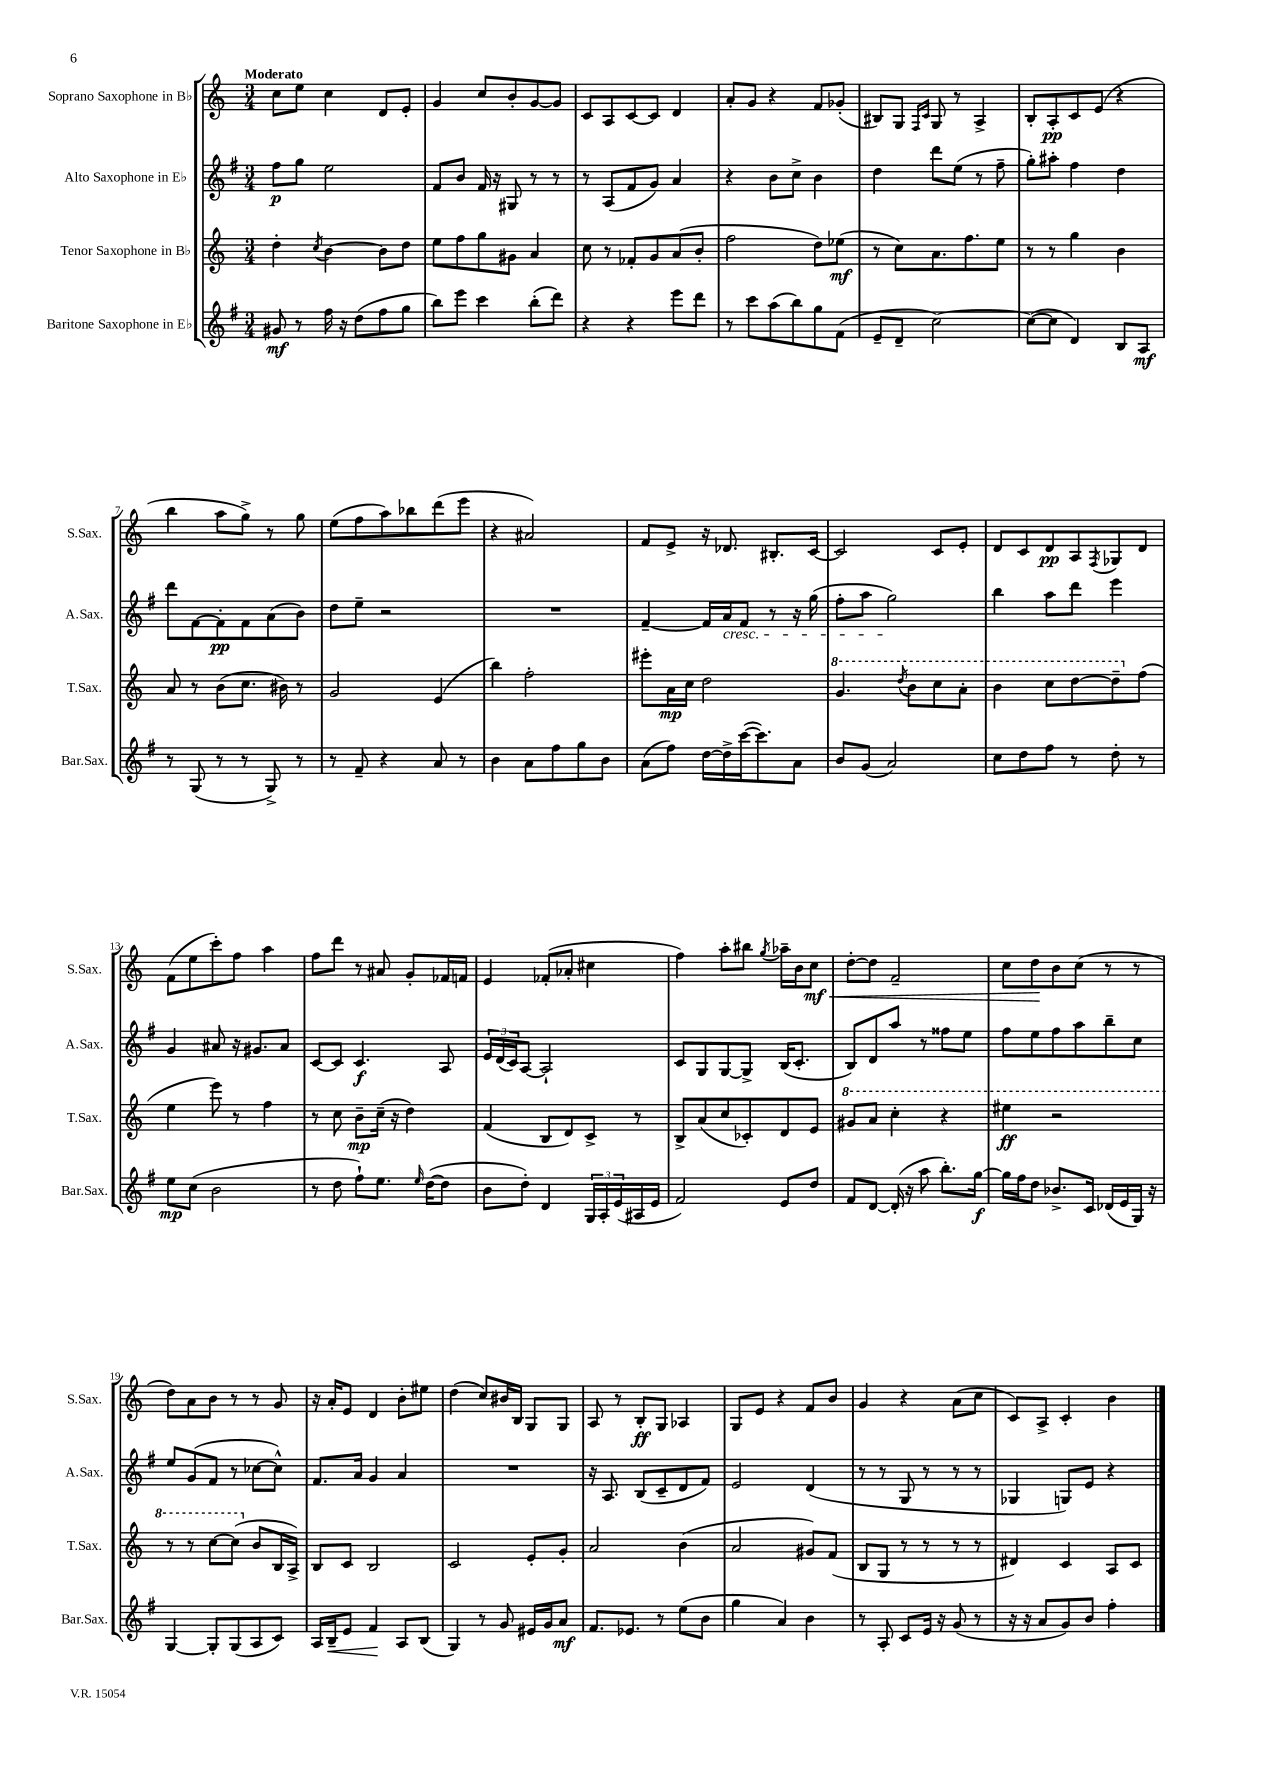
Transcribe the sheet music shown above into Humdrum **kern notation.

**kern	**dynam	**kern	**dynam	**kern	**dynam	**kern	**dynam
*part4	*part4	*part3	*part3	*part2	*part2	*part1	*part1
*staff4	*staff4	*staff3	*staff3	*staff2	*staff2	*staff1	*staff1
*I"Baritone Saxophone in E♭	*	*I"Tenor Saxophone in B♭	*	*I"Alto Saxophone in E♭	*	*I"Soprano Saxophone in B♭	*
*I'Bar.Sax.	*	*I'T.Sax.	*	*I'A.Sax.	*	*I'S.Sax.	*
*clefG2	*	*clefG2	*	*clefG2	*	*clefG2	*
*k[f#]	*	*k[]	*	*k[f#]	*	*k[]	*
*M3/4	*	*M3/4	*	*M3/4	*	*M3/4	*
=1	=1	=1	=1	=1	=1	=1	=1
!	!	!	!	!	!	!LO:TX:a:B:t=Moderato	!
8g#X/	mf	4dd'\	.	8ff#\L	p	8cc\L	.
8r	.	.	.	8gg\J	.	8ee\J	.
.	.	8qcc/	.	.	.	.	.
16ff#\	.	[4b\	.	2ee\	.	4cc\	.
16r	.	.	.	.	.	.	.
(8dd\L	.	.	.	.	.	.	.
8ff#\	.	8b\L]	.	.	.	8d/L	.
8gg\J	.	8dd\J	.	.	.	8e'/J	.
=2	=2	=2	=2	=2	=2	=2	=2
8bb\L)	.	8ee\L	.	8f#/L	.	4g/	.
8eee\J	.	8ff\	.	8b/J	.	.	.
4ccc\	.	8gg\	.	16f#/	.	8cc/L	.
.	.	.	.	16r	.	.	.
.	.	8g#X\J	.	8G#X/	.	8b'/	.
(8bb'\L	.	4a/	.	8r	.	[8g/	.
8ddd\J)	.	.	.	8r	.	8g/J]	.
=3	=3	=3	=3	=3	=3	=3	=3
4r	.	8cc\	.	8r	.	8c/L	.
.	.	8r	.	(8A/L	.	8A/	.
4r	.	8f-X'/L	.	8f#/	.	[8c/	.
.	.	8g/	.	8g/J)	.	8c/J]	.
8eee\L	.	(8a/	.	4a/	.	4d/	.
8ddd\J	.	8b'/J	.	.	.	.	.
=4	=4	=4	=4	=4	=4	=4	=4
8r	.	2ff\	.	4r	.	8a'/L	.
8ccc\L	.	.	.	.	.	8g/J	.
(8aa\	.	.	.	8b\L	.	4r	.
8bb\)	.	.	.	8cc^\J	.	.	.
8gg\	.	8dd\L)	.	4b\	.	8f/L	.
(8f#\J	.	(8ee-X\J	mf	.	.	(8g-X'/J	.
=5	=5	=5	=5	=5	=5	=5	=5
8e~/L	.	8r	.	4dd\	.	8B#X/L)	.
8d~/J	.	8cc\L)	.	.	.	8G/J	.
.	.	.	.	.	.	16qqF/LL	.
.	.	.	.	.	.	16qqc/JJ	.
[2cc\)	.	8.a\	.	8ddd\L	.	8G/	.
.	.	.	.	(8ee\J	.	8r	.
.	.	8.ff\	.	.	.	.	.
.	.	.	.	8r	.	4A^/	.
.	.	8ee\J	.	8ff#~\	.	.	.
=6	=6	=6	=6	=6	=6	=6	=6
(8cc\L_	.	8r	.	8gg'\L)	.	8B'/L	.
8cc\J]	.	8r	.	8aa#X'\J	.	8A'/	pp
4d/)	.	4gg\	.	4ff#\	.	8c/	.
.	.	.	.	.	.	(8e/J	.
8B/L	.	4b\	.	4dd\	.	4r	.
8A/J	mf	.	.	.	.	.	.
!!LO:LB:g=z
=7	=7	=7	=7	=7	=7	=7	=7
8r	.	8a/	.	8ddd\L	.	4bb\	.
(8G/	.	8r	.	[8f#\	.	.	.
8r	.	(8b\L	.	8f#'\]	pp	8aa\L	.
8r	.	8.cc\J	.	8f#\	.	8gg^\J)	.
8G^/)	.	.	.	(8a\	.	8r	.
.	.	16b#X\)	.	.	.	.	.
8r	.	8r	.	8b\J)	.	8gg\	.
=8	=8	=8	=8	=8	=8	=8	=8
8r	.	2g/	.	8dd\L	.	(8ee\L	.
8f#~/	.	.	.	8ee~\J	.	8ff\	.
4r	.	.	.	2r	.	8aa\)	.
.	.	.	.	.	.	8bb-X\	.
8a/	.	(4e/	.	.	.	(8ddd\	.
8r	.	.	.	.	.	8eee\J	.
=9	=9	=9	=9	=9	=9	=9	=9
4b\	.	4bb\)	.	2.r	.	4r	.
8a\L	.	2ff'\	.	.	.	2a#X/)	.
8ff#\	.	.	.	.	.	.	.
8gg\	.	.	.	.	.	.	.
8b\J	.	.	.	.	.	.	.
=10	=10	=10	=10	=10	=10	=10	=10
(8a\L	.	8eee#X'\L	.	[4f#~/	.	8f/L	.
8ff#\J)	.	16a\L	mp	.	.	8e^/J	.
.	.	16cc\JJ	.	.	.	.	.
[16dd\LL	.	2dd\	.	16f#/LL]	.	16r	.
!	!	!	!	!LO:TX:b:i:t=cresc.	!	!	!
16dd^\]	.	.	.	16a/J	.	8.d-X/	.
([16ccc\J	.	.	.	8f#/J	.	.	.
8.ccc\])	.	.	.	.	.	.	.
.	.	.	.	8r	.	8.B#X'/L	.
8a\J	.	.	.	16r	.	.	.
.	.	.	.	(16gg\	.	[16c/Jk	.
=11	=11	=11	=11	=11	=11	=11	=11
*	*	*8va	*	*	*	*	*
8b/L	.	4.gg/	.	8ff#'\L	.	2c/]	.
(8g/J	.	.	.	8aa\J	.	.	.
2a/)	.	.	.	2gg\)	.	.	.
.	.	8qddd/	.	.	.	.	.
.	.	8bb\L	.	.	.	.	.
.	.	8ccc\	.	.	.	8c/L	.
.	.	8aa'\J	.	.	.	8e'/J	.
=12	=12	=12	=12	=12	=12	=12	=12
8cc\L	.	4bb\	.	4bb\	.	8d/L	.
8dd\	.	.	.	.	.	8c/	.
8ff#\J	.	8ccc\L	.	8aa\L	.	8d/	pp
8r	.	[8ddd\	.	8ddd\J	.	8A/	.
.	.	.	.	.	.	8qF/	.
8dd'\	.	8ddd~\]	.	4eee\	.	8G-X/	.
*	*	*X8va	*	*	*	*	*
8r	.	(8ff\J	.	.	.	8d/J	.
!!LO:LB:g=z
=13	=13	=13	=13	=13	=13	=13	=13
8ee\L	mp	4ee\	.	4g/	.	(8f\L	.
(8cc\J	.	.	.	.	.	8ee\	.
2b\	.	8eee\)	.	8a#X/	.	8ccc'\)	.
.	.	8r	.	16r	.	8ff\J	.
.	.	.	.	8.g#X/L	.	.	.
.	.	4ff\	.	.	.	4aa\	.
.	.	.	.	8a#/J	.	.	.
=14	=14	=14	=14	=14	=14	=14	=14
8r	.	8r	.	[8c/L	.	8ff\L	.
8dd\	.	8cc\	.	8c/J]	.	8ddd\J	.
8ff#`\L)	.	8b~\L	mp	4.c/	f	8r	.
8.ee\J	.	(16cc~\Jk	.	.	.	8a#X/	.
.	.	16r	.	.	.	.	.
.	.	4dd\)	.	.	.	8g'/L	.
16qqee/	.	.	.	.	.	.	.
([16dd\KL	.	.	.	.	.	.	.
8dd\J]	.	.	.	8A/	.	16f-X/L	.
.	.	.	.	.	.	16fn/JJ	.
=15	=15	=15	=15	=15	=15	=15	=15
8b\L	.	(4f/	.	24e/LL	.	4e/	.
.	.	.	.	(24d/	.	.	.
.	.	.	.	24c/J)	.	.	.
8dd'\J)	.	.	.	[8A/J	.	.	.
4d/	.	8B/L	.	2A`/]	.	(8f-X'/L	.
.	.	8d/)	.	.	.	8a-X'/J	.
24G/LL	.	8c^/J	.	.	.	4cc#X\	.
24A'/	.	.	.	.	.	.	.
(24e/	.	.	.	.	.	.	.
16A#X/	.	8r	.	.	.	.	.
16e/JJ	.	.	.	.	.	.	.
=16	=16	=16	=16	=16	=16	=16	=16
2f#/)	.	8B^/L	.	8c/L	.	4ff\)	.
.	.	(8a/	.	8G/	.	.	.
.	.	8cc/	.	[8G/	.	8aa'\L	.
.	.	8c-X'/)	.	8G^/J]	.	8bb#X\J	.
.	.	.	.	.	.	8qgg/	.
8e/L	.	8d/	.	(16B/KL	.	16aa-X~\LL	.
.	.	.	.	8.c'/J	.	16b\J	.
!	!	!	!	!	!	!	!LO:HP:b
8dd/J	.	8e/J	.	.	.	8cc\J	< mf
=17	=17	=17	=17	=17	=17	=17	=17
*	*	*8va	*	*	*	*	*
8f#/L	.	8gg#X/L	.	8B/L)	.	[8dd'\L	.
[8d/J	.	8aa/J	.	8d/	.	8dd\J]	.
(16d'/]	.	4ccc'\	.	8aa/J	.	2f~/	.
16r	.	.	.	.	.	.	.
8aa\	.	.	.	8r	.	.	.
8.bb'\L)	.	4r	.	8ff##X\L	.	.	.
.	.	.	.	8ee\J	.	.	.
[16gg\Jk	f	.	.	.	.	.	.
=18	=18	=18	=18	=18	=18	=18	=18
16gg\LL]	.	4eee#X\	ff	8ff#\L	.	8cc\L	.
16ff#\J	.	.	.	.	.	.	.
8dd\J	.	.	.	8ee\	.	8dd\	.
8.b-X^/L	.	2r	.	8ff#\	.	8b\	[
.	.	.	.	8aa\	.	(8cc\J	.
16c/Jk	.	.	.	.	.	.	.
(16d-X/LL	.	.	.	8bb~\	.	8r	.
16e/	.	.	.	.	.	.	.
16G/JJ)	.	.	.	8cc\J	.	8r	.
16r	.	.	.	.	.	.	.
!!LO:LB:g=z
=19	=19	=19	=19	=19	=19	=19	=19
[4G/	.	8r	.	8ee/L	.	8dd\L)	.
.	.	8r	.	(8g/	.	8a\	.
8G'/L]	.	[8ccc\L	.	8f#/J	.	8b\J	.
(8G/	.	(8ccc\J]	.	8r	.	8r	.
*	*	*X8va	*	*	*	*	*
8A/	.	8b/L	.	[8cc-X\L	.	8r	.
8c/J)	.	16B/L	.	8cc-^^\J])	.	8g/	.
.	.	16A^/JJ)	.	.	.	.	.
=20	=20	=20	=20	=20	=20	=20	=20
16A/LL	.	8B/L	.	8.f#/L	.	16r	.
!	!LO:HP:b	!	!	!	!	!	!
16B~/J	<	.	.	.	.	16a'/KL	.
8e/J	.	8c/J	.	.	.	8e/J	.
.	.	.	.	16a/Jk	.	.	.
4f#/	.	2B/	.	4g/	.	4d/	.
8A/L	[	.	.	4a/	.	8b'\L	.
(8B/J	.	.	.	.	.	8ee#X\J	.
=21	=21	=21	=21	=21	=21	=21	=21
4G/)	.	2c/	.	2.r	.	(4dd\	.
8r	.	.	.	.	.	8cc/L)	.
8g/	.	.	.	.	.	16b#X/L	.
.	.	.	.	.	.	16B/JJ	.
16e#X/LL	.	8e'/L	.	.	.	8G/L	.
16g/J	.	.	.	.	.	.	.
8a/J	mf	8g'/J	.	.	.	8G/J	.
=22	=22	=22	=22	=22	=22	=22	=22
8.f#/L	.	2a/	.	16r	.	8A/	.
.	.	.	.	8.A/	.	.	.
.	.	.	.	.	.	8r	.
8.e-X/J	.	.	.	.	.	.	.
.	.	.	.	(8B/L	.	8B'/L	ff
8r	.	.	.	8c~/	.	8G/J	.
(8ee\L	.	(4b\	.	8d/	.	4A-X/	.
8b\J	.	.	.	8f#/J)	.	.	.
=23	=23	=23	=23	=23	=23	=23	=23
4gg\	.	2a/	.	2e/	.	8G/L	.
.	.	.	.	.	.	8e/J	.
4a/)	.	.	.	.	.	4r	.
4b\	.	8g#X/L)	.	(4d/	.	8f/L	.
.	.	(8f/J	.	.	.	8b/J	.
=24	=24	=24	=24	=24	=24	=24	=24
8r	.	8B/L	.	8r	.	4g/	.
8A'/	.	8G/J	.	8r	.	.	.
8c/L	.	8r	.	8G/	.	4r	.
16e/Jk	.	8r	.	8r	.	.	.
16r	.	.	.	.	.	.	.
(8g/	.	8r	.	8r	.	(8a\L	.
8r	.	8r	.	8r	.	8cc\J	.
=25	=25	=25	=25	=25	=25	=25	=25
16r	.	4d#X/)	.	4G-X/	.	8c/L)	.
16r	.	.	.	.	.	.	.
8a/L	.	.	.	.	.	8A^/J	.
8g/)	.	4c/	.	8Gn/L)	.	4c'/	.
8b/J	.	.	.	8e/J	.	.	.
4ff#'\	.	8A/L	.	4r	.	4b\	.
.	.	8c/J	.	.	.	.	.
==	==	==	==	==	==	==	==
*-	*-	*-	*-	*-	*-	*-	*-
